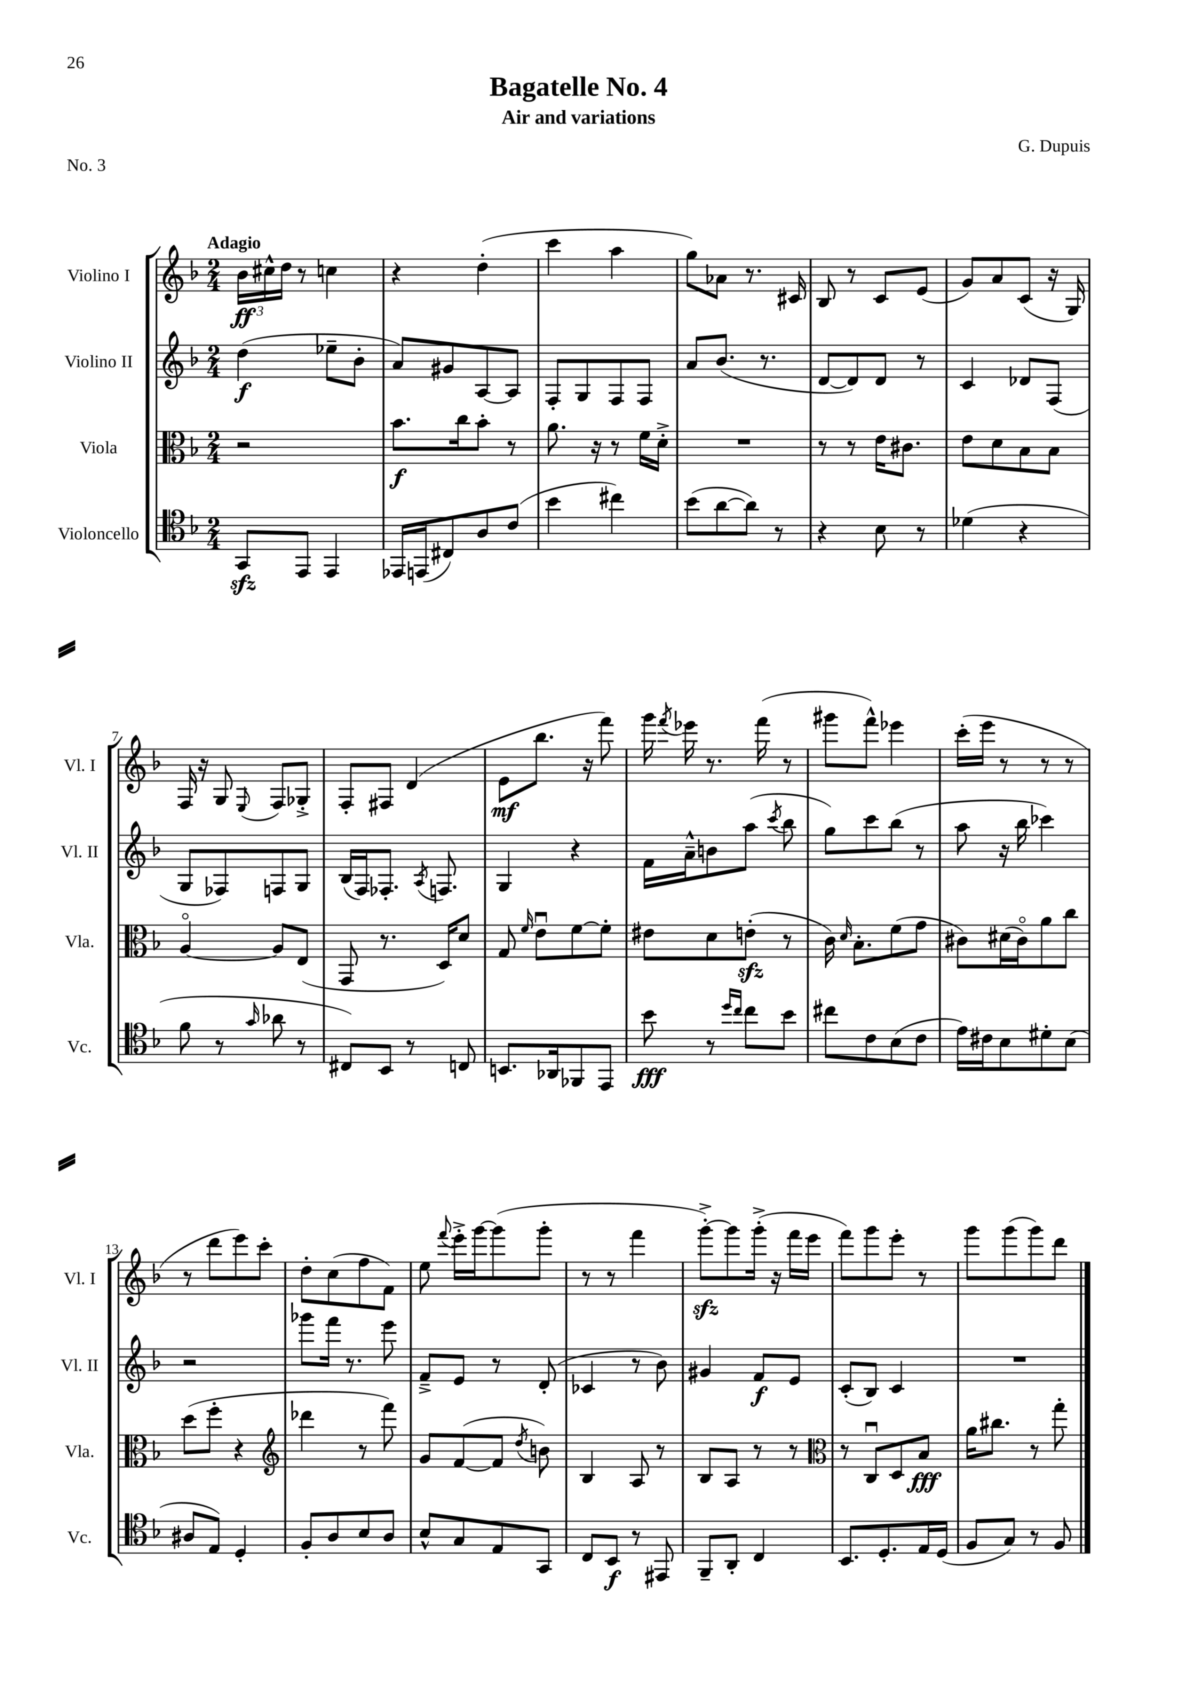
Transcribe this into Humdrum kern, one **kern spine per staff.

**kern	**kern	**kern	**kern
*staff4	*staff3	*staff2	*staff1
*clefC4	*clefC3	*clefG2	*clefG2
*k[b-]	*k[b-]	*k[b-]	*k[b-]
*M2/4	*M2/4	*M2/4	*M2/4
8GG/L	2r	(4dd\	24b-\LL
.	.	.	24cc#^^\
.	.	.	24dd\JJ
8EE/J	.	.	8r
4EE/	.	8ee-~\L	4cc\
.	.	8b-'\J	.
=	=	=	=
16EE-/LL	8.b-\L	8a/L)	4r
(16EE/J	.	.	.
8C#/)	.	8g#/	.
.	16cc\k	.	.
8A/	8b-'\J	[8A/	(4dd'\
(8c/J	8r	8A/]J	.
=	=	=	=
4b-\	8.a\	8F'/L	4ccc\
.	.	8G/	.
.	16r	.	.
4cc#\)	8r	8F/	4aa\
.	16f\LL	8F/J	.
.	16d'^\JJ	.	.
=	=	=	=
(8b-\L	2r	8a/L	8gg\L)
[8a\	.	(8.b-/J	8a-\J
8a\]J)	.	.	8.r
.	.	8.r	.
8r	.	.	.
.	.	.	16c#/
=	=	=	=
4r	8r	[8d/L	8B-/
.	8r	8d/])	8r
8B-\	16e\LK	8d/J	8c/L
.	8.c#\J	.	.
8r	.	8r	(8e/J
=	=	=	=
(4d-\	8e\L	4c/	8g/L)
.	8d\	.	8a/
4r	8B-\	8d-/L	(8c/J
.	8B-\J	(8F/J	16r
.	.	.	16G/)
=	=	=	=
8f\	[4Ao/	8G/L	16F/
.	.	.	16r
8r	.	8F-/)	8G/
16qqg/	.	.	8qqE/
8a-\	8A/]L	8F/	8F/L
8r	(8E/J	8G/J	8G-'^/J
=	=	=	=
8C#/L)	8GG/	(16B-/LL	8F'/L
.	.	16F/J)	.
8BB-/J	8.r	8.F-'/J	8F#/J
8r	.	.	(4d/
.	.	8qA/	.
.	16D/LK)	8.F/	.
8C/	8d/J	.	.
=	=	=	=
8.BB/L	8G/	4G/	8e\L
.	16qqf/	.	.
.	8eu\L	.	8.bb-\J
16AA-/k	.	.	.
8FF-/	[8f\	4r	.
.	.	.	16r
8EE/J	8f'\]J	.	8fff\)
=	=	=	=
8b-\	8e#\L	16f\LL	16ggg\
.	.	.	8qfff/
.	.	16a~^^\J	16eee-\
8r	8d\	8b\	8.r
16qqdd/LL	.	.	.
16qqcc/JJ	.	.	.
8cc\L	(8e'\J	(8aa\J	.
.	.	.	(16fff\
.	.	8qccc/	.
8b-\J	8r	8bb-\	8r
=	=	=	=
8cc#\L	16c\)	8gg\L)	8ggg#\L
.	16qqd/	.	.
.	8.B-'\L	.	.
8c\	.	8ccc\	8fff^^\J)
(8B-\	(8f\	(8bb-\J	4eee-\
8c\J	8g\J	8r	.
=	=	=	=
16e\LL)	8c#\L)	8aa\	(16ccc'\LL
16c#\J	.	.	16eee\JJ
8B-\	(16d#\L	16r	8r
.	16c#o\J)	16bb-\	.
8d#'\	8a\	4ccc-\)	8r
(8B-\J	8cc\J	.	8r
=	=	=	=
8A#/L	(8dd\L	2r	8r
8E/J)	8ff'\J	.	8ddd\L
4D'/	4r	.	8eee\)
.	.	.	8ccc'\J
=	=	=	=
*	*clefG2	*	*
8F'/L	4ddd-\	8ggg-\L	8dd'\L
8A/	.	16fff\Jk	(8cc\
.	.	8.r	.
8B-/	8r	.	8ff\
8A/J	8fff\)	8eee\	8f\J)
=	=	=	=
8B-^^/L	8g/L	8f~^/L	8ee\
.	.	.	8qqfff/
8G/	([8f/	8e/J	16eee'^\LL
.	.	.	[16ggg\J
8E/	8f/]J	8r	(8ggg\]
.	8qdd/	.	.
8GG/J	8b\)	(8d'/	8ggg'\J
=	=	=	=
8C/L	4B-/	4c-/	8r
8BB-/J	.	.	8r
8r	8A/	8r	4fff\
8EE#/	8r	8b-\)	.
=	=	=	=
8FF~/L	8B-/L	4g#/	[8ggg'^\L)
8AA'/J	8A/J	.	8ggg\]
4C/	8r	8f/L	(16ggg'^\Jk
.	.	.	16r
.	8r	8e/J	16fff\LL
.	.	.	16eee\JJ
=	=	=	=
*	*clefC3	*	*
8.BB-/L	8r	(8c'/L	8fff\L)
.	8Cu/L	8B-/J)	8ggg\
8.D'/	.	.	.
.	8D/	4c/	8eee'\J
16E/L	8B-/J	.	8r
(16D/JJ	.	.	.
=	=	=	=
8F/L	16a\LK	2r	8ggg\L
.	8.cc#\J	.	.
8G/J)	.	.	(8ggg\
8r	8r	.	8ggg\)
8F/	8gg'\	.	8ddd\J
==	==	==	==
*-	*-	*-	*-
